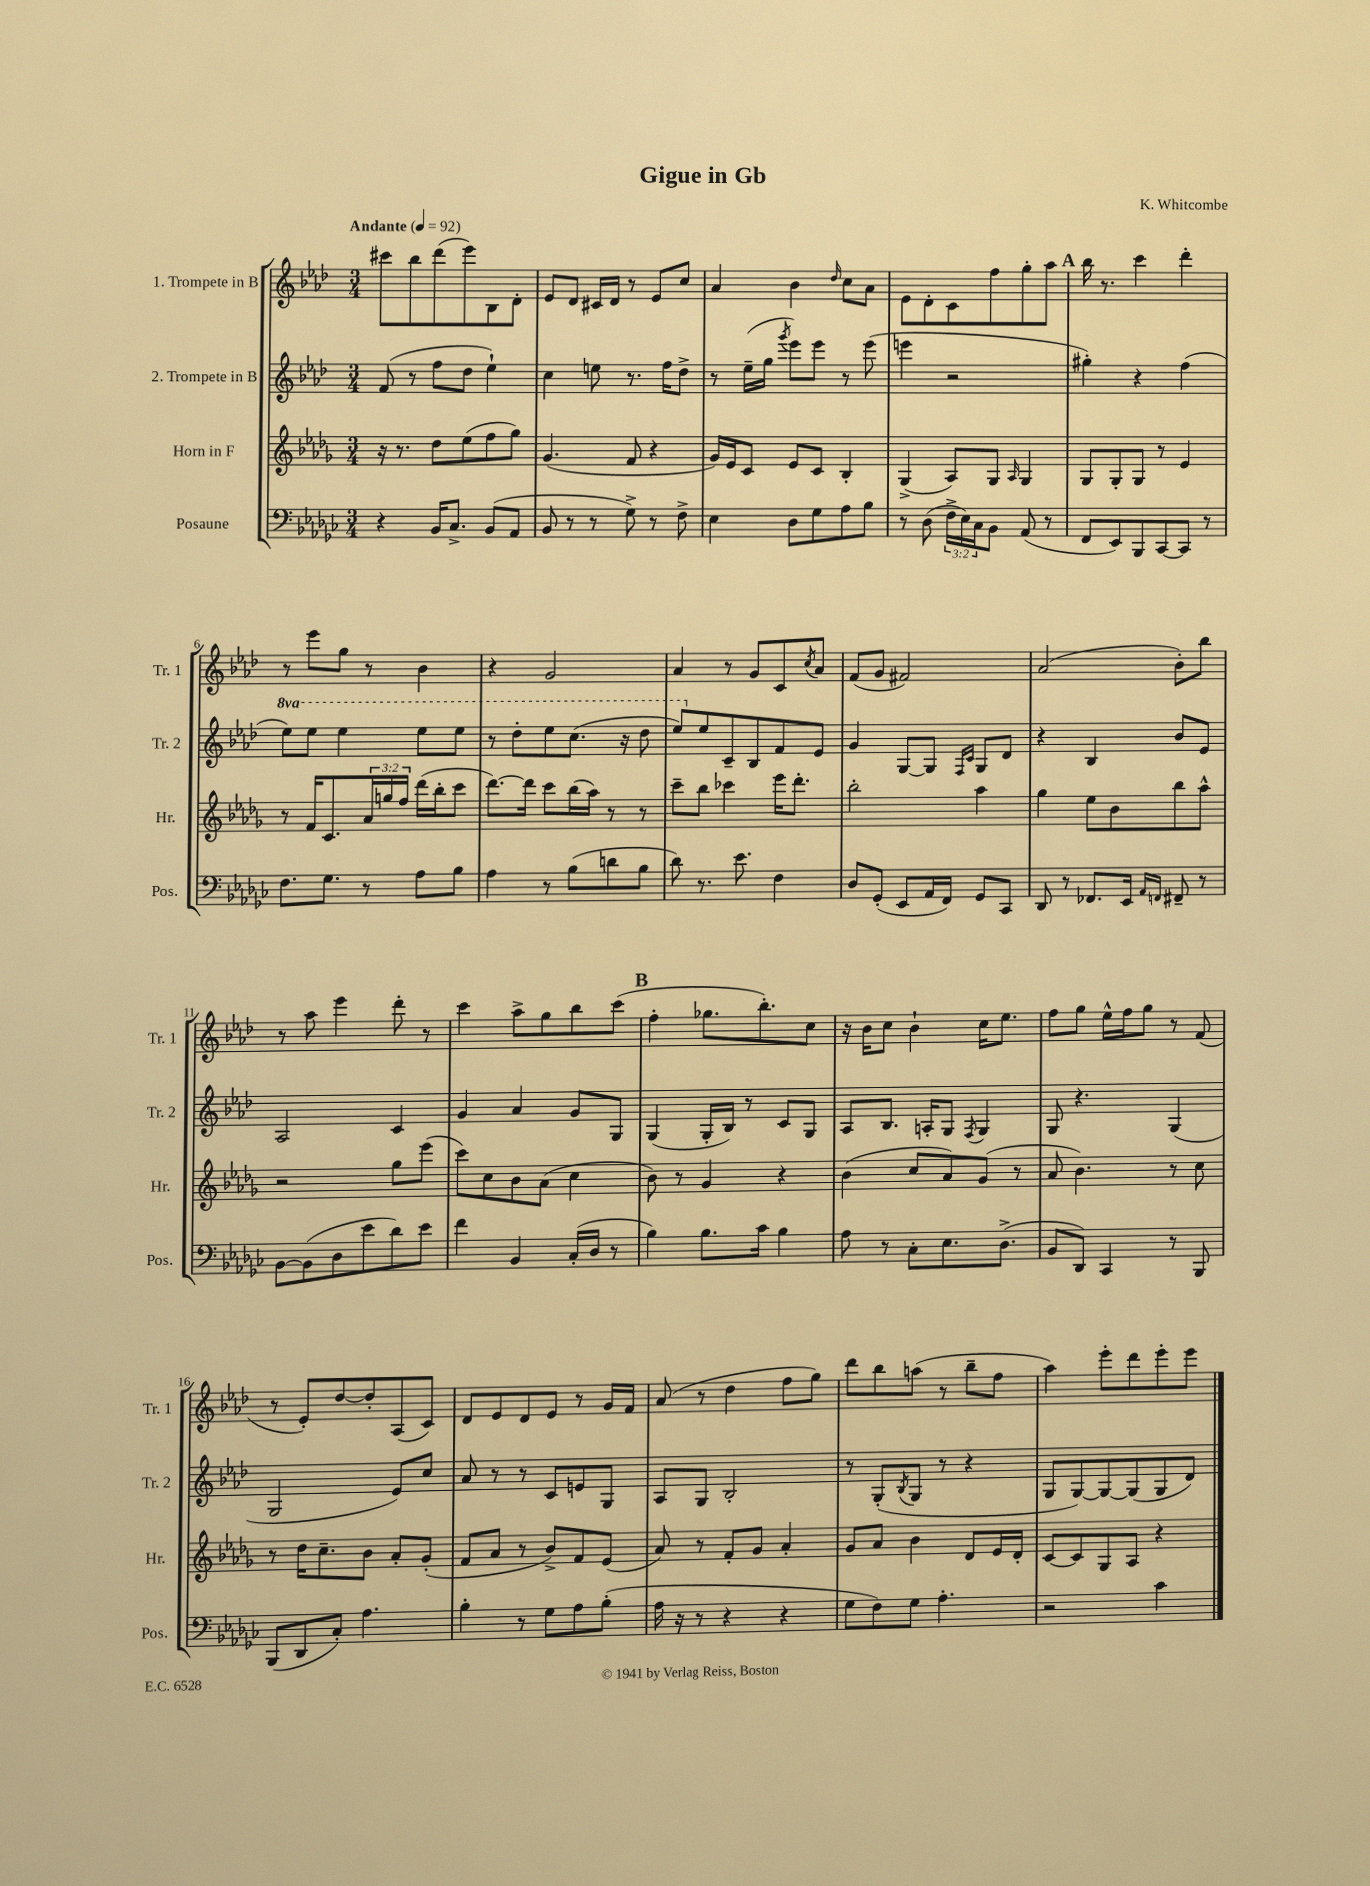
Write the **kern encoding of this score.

**kern	**kern	**kern	**kern
*staff4	*staff3	*staff2	*staff1
*clefF4	*clefG2	*clefG2	*clefG2
*k[b-e-a-d-g-c-]	*k[b-e-a-d-g-]	*k[b-e-a-d-]	*k[b-e-a-d-]
*M3/4	*M3/4	*M3/4	*M3/4
*MM92	*MM92	*MM92	*MM92
4r	16r	(8f/	8ccc#\L
.	8.r	.	.
.	.	8r	8bb-\
16BB-/LK	8dd-\L	8ff\L	(8ddd-\
8.C-^/J	.	.	.
.	(8ee-\	8dd-\J	8eee-\)
(8BB-/L	8ff\	4ee-`\)	8B-\
8AA-/J	8gg-\J)	.	8d-'\J
=	=	=	=
8BB-/	(4.g-/	4cc\	8e-/L
8r	.	.	8d-/J
8r	.	8ee\	16c#/LL
.	.	.	16d-/JJ
8G-^\)	8f/	8.r	8r
8r	4r	.	8e-/L
.	.	16ff\LK	.
8F^\	.	8dd-^\J	8cc/J
=	=	=	=
4E-\	16g-/LL)	8r	4a-/
.	16e-/J	.	.
.	8c/J	(16ee-~\LL	.
.	.	16gg\JJ	.
.	.	8qggg/	.
8D-\L	8e-/L	8eee-\L)	4b-\
8G-\	8c/J	8eee-\J	.
.	.	.	16qqdd-/
8A-\	4B-'/	8r	8cc\L
8B-\J	.	(8eee-\	8a-\J
=	=	=	=
8r	(4G-^/	4eee\	8e-\L
(8D-\	.	.	8d-'\
24F^\LL	8A-/L)	2r	8c\
24E-\)	.	.	.
24C-\J	.	.	.
8BB-\J	8G-/J	.	8ff\
.	16qqA-/	.	.
(8AA-/	4G-/	.	8gg'\
8r	.	.	8aa-\J
=	=	=	=
8FF/L	8G-/L	4gg#'\)	16bb-\
.	.	.	8.r
8EE-/)	8G-'/	.	.
8BBB-/	8G-/J	4r	4ccc\
[8CC-/	8r	.	.
8CC-/]J	4e-/	(4ff\	4ddd-'\
8r	.	.	.
=	=	=	=
8.F\L	8r	8eee-\L)	8r
.	16f/LK	8eee-\J	8eee-\L
8.G-\J	8.c/	.	.
.	.	4eee-\	8gg\J
8r	24a-/L	.	8r
.	24gg/	.	.
.	24ff/JJ	.	.
8A-\L	(16ddd-\LL	8eee-\L	4b-\
.	16bb-'\J	.	.
8B-\J	8ccc\J	8eee-\J	.
=	=	=	=
4A-\	[8.ddd-\L)	8r	4r
.	.	8ddd-'\L	.
.	16ddd-\]Jk	.	.
8r	8ccc\L	8eee-\	2g/
(8B-\L	(16bb-\L	(8.ccc\J	.
.	16aa-\JJ)	.	.
8d\	8r	.	.
.	.	16r	.
8B-\J	8r	8ddd-\	.
=	=	=	=
8d-\)	8ccc~\L	8eee-/L)	4a-/
8.r	8bb-\J	8ee-/	.
.	4ccc-\	8c~/	8r
8.e-\	.	.	.
.	.	8B-/	8g/L
4F\	16eee-\LK	8f/	8c/
.	8.ddd-'\J	.	.
.	.	.	8qcc/
.	.	8e-/J	8a-/J
=	=	=	=
8D-/L	2bb-'\	4g/	(8f/L
(8GG-'/J	.	.	8g/J
8EE-/L	.	[8G/L	2f#/)
16AA-/L	.	8G/]J	.
16FF/JJ)	.	.	.
.	.	16qqF/LL	.
.	.	16qqc/JJ	.
8GG-/L	4aa-\	8G/L	.
8CC-/J	.	8d-/J	.
=	=	=	=
8DD-/	4gg-\	4r	(2a-/
8r	.	.	.
8.FF-/L	8ee-\L	4B-/	.
.	8b-\	.	.
16EE-/Jk	.	.	.
16qqAA-/LL	.	.	.
16qqFF/JJ	.	.	.
8FF#~/	8bb-\	8b-/L	8b-'\L)
8r	8aa-^^\J	8e-/J	8bb-\J
=	=	=	=
[8BB-\L	2r	2A-/	8r
(8BB-\]	.	.	8aa-\
8D-\	.	.	4eee-\
8e-\	.	.	.
8d-\)	8gg-\L	4c/	8ddd-'\
8e-\J	(8eee-\J	.	8r
=	=	=	=
4f\	8ccc\L)	4g/	4ccc\
.	8cc\	.	.
4BB-/	8b-\	4a-/	8aa-^\L
.	(8a-\J	.	8gg\
(16C-'/LL	4cc\	8g/L	8bb-\
16D-/JJ	.	.	.
8r	.	8G/J	(8ccc\J
=	=	=	=
4B-\)	8b-\)	(4G/	4ff'\
.	8r	.	.
8.B-\L	4g-/	16G'/LL	8.gg-\L
.	.	16B-/JJ)	.
.	.	8r	.
16c-\Jk	.	.	8.bb-'\)
4B-\	4r	8c/L	.
.	.	8G/J	8cc\J
=	=	=	=
8A-\	(4b-\	8A-/L	16r
.	.	.	16b-\LK
8r	.	8.B-/J	8cc\J
8C-'\L	8cc/L	.	4b-`\
.	.	16A'/LK	.
8.E-\	8a-/)	8G/J	.
.	.	8qF/	.
.	(8g-/J	4G/	16cc\LK
(8.D-^\J	.	.	8.ee-\J
.	8r	.	.
=	=	=	=
8BB-/L	8a-/	8G/	8ff\L
8DD-/J)	4.b-\)	4.r	8gg\J
4CC-/	.	.	16ee-^^\LL
.	.	.	16ff\J
.	.	.	8gg\J
8r	8r	(4G/	8r
8BBB-/	8cc\	.	(8f/
=	=	=	=
(8BBB-/L	8r	2G/	8r
8DD-/	16dd-\LK	.	8e-'/L)
.	8.cc~\	.	.
8C-'/J)	.	.	[8dd-/
4.A-\	8b-\J	.	8dd-'/]
.	8a-'/L	8e-/L)	(8A-/
.	(8g-'/J	8cc/J	8c/J)
=	=	=	=
4B-'\	8f/L	8a-/	8d-/L
.	8a-/J	8r	8e-/
8r	8r	8r	8d-/
8G-\L	8b-^/L)	8c/L	8e-/J
8A-\	8f/	8e/	8r
(8B-'\J	(8e-/J	8G/J	16g/LL
.	.	.	16f/JJ
=	=	=	=
16A-\	8a-/)	8A-/L	(8a-/
16r	.	.	.
8r	8r	8G/J	8r
4r	8f'/L	2B-'/	4dd-\
.	8g-/J	.	.
4r	4a-'/	.	8ff\L
.	.	.	8gg\J)
=	=	=	=
8G-\L	8g-/L	8r	8ddd-\L
8F\)	8a-/J	(8G'/L	8bb-\
.	.	8qB-/	.
8G-\J	4b-\	8G/J	(8aa\J
4.A-'\	.	8r	8r
.	8d-/L	4r	8bb-~\L
.	16e-/L	.	8ff\J
.	16d-'/JJ	.	.
=	=	=	=
2r	[8c/L	8G/L	4aa-\)
.	8c/]	[8G/)	.
.	8G-/	8G/_	8eee-'\L
.	8A-/J	(8G/]	8ddd-\
4c-\	4r	8G/	8eee-'\
.	.	8d-/J)	8eee-\J
==	==	==	==
*-	*-	*-	*-
